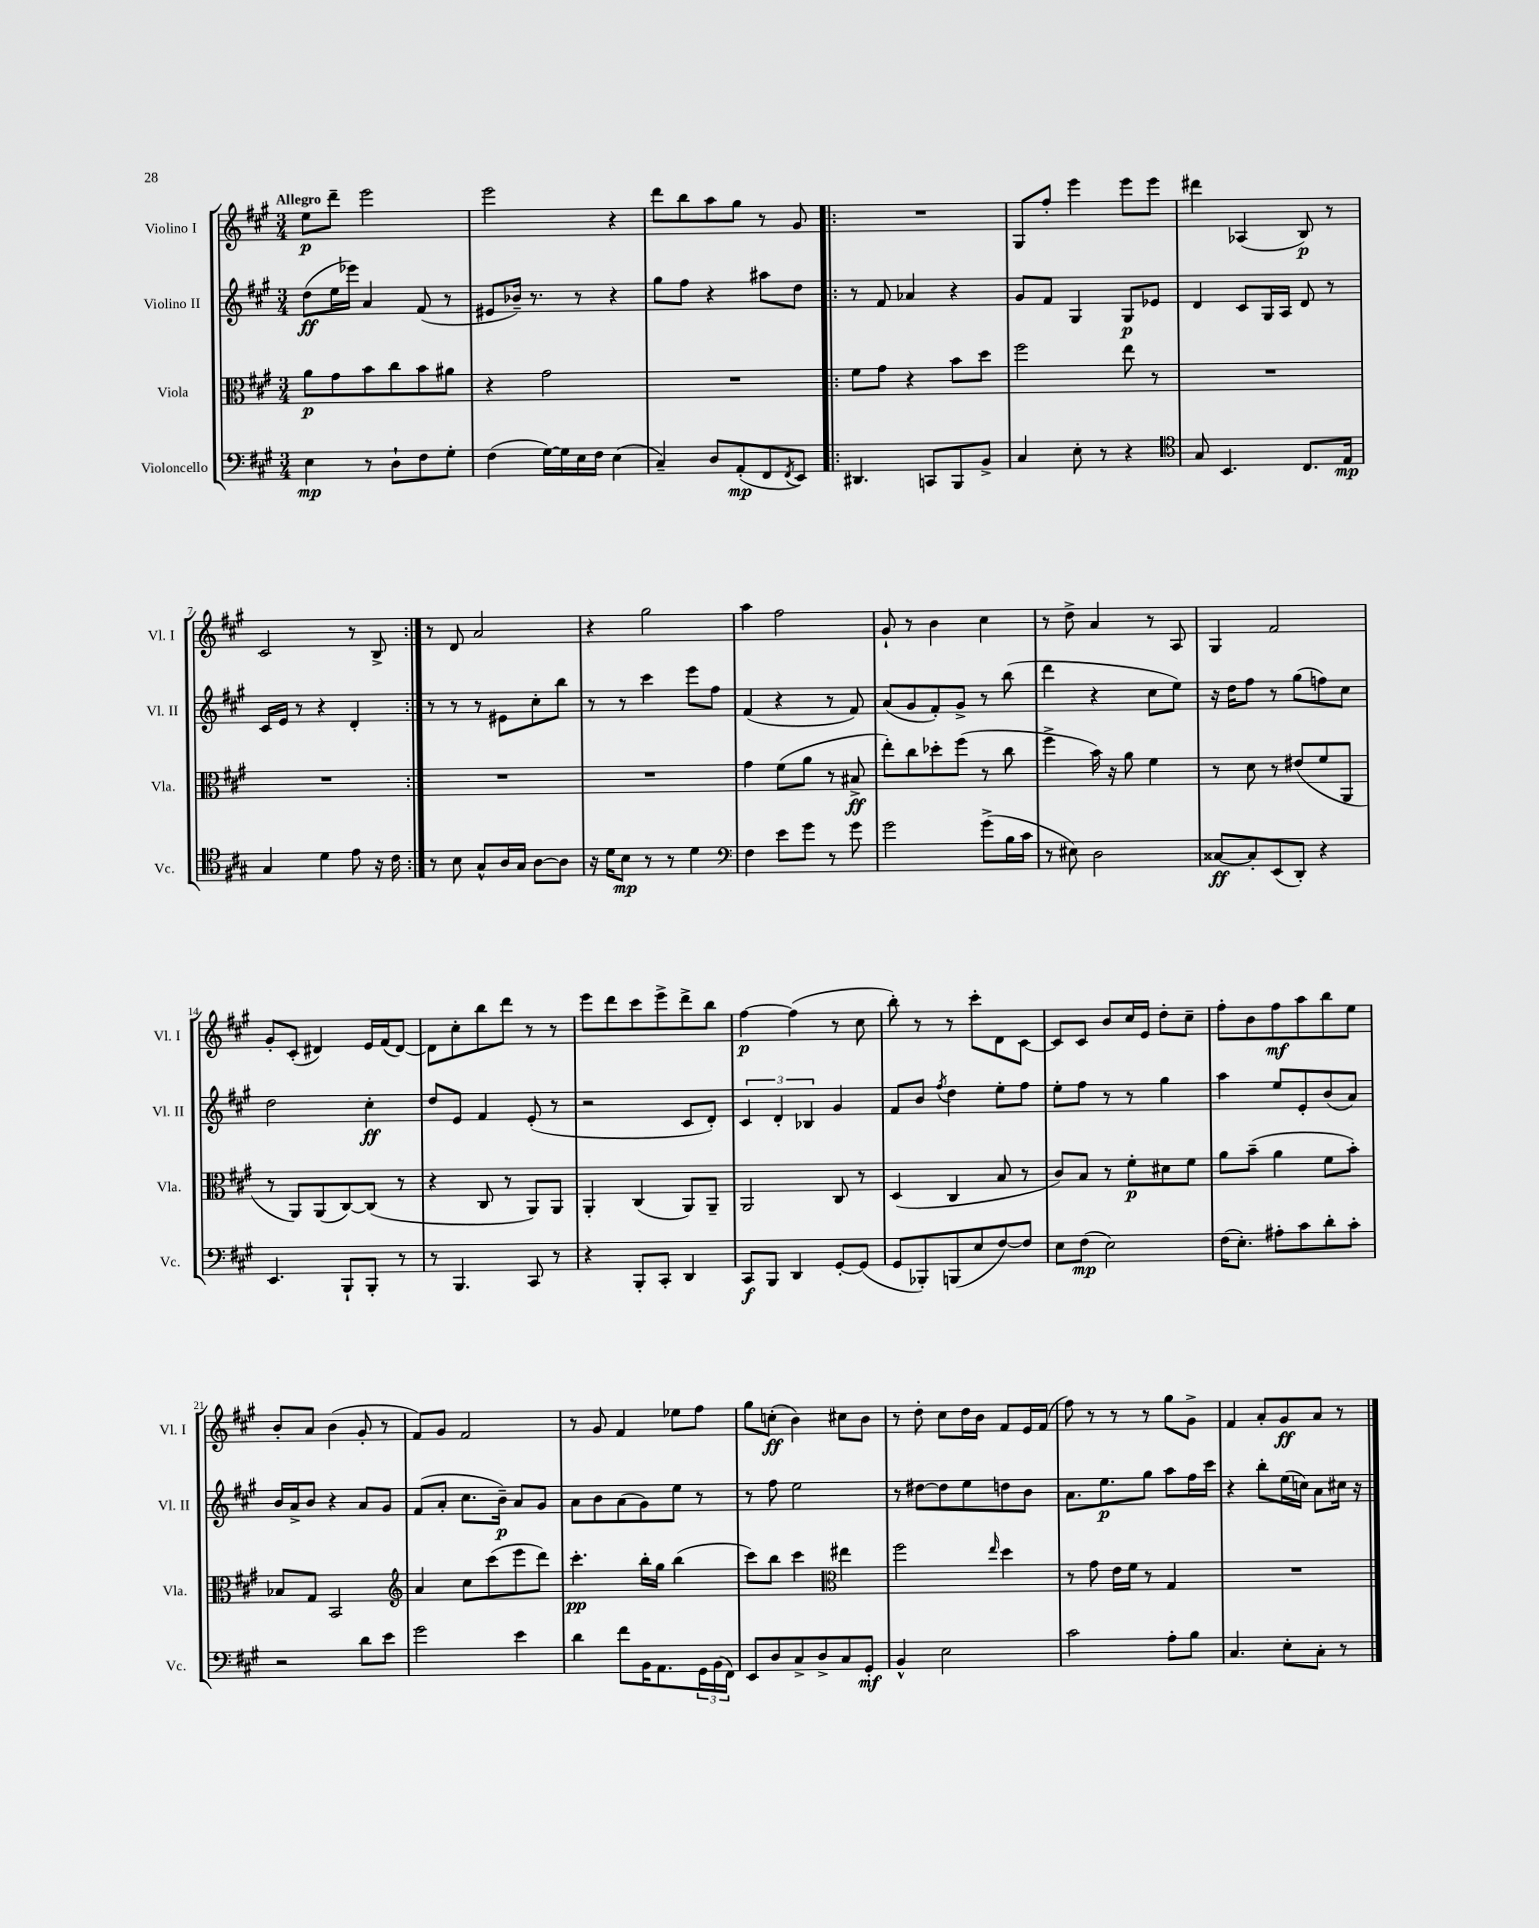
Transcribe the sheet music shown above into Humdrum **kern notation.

**kern	**kern	**kern	**kern
*staff4	*staff3	*staff2	*staff1
*clefF4	*clefC3	*clefG2	*clefG2
*k[f#c#g#]	*k[f#c#g#]	*k[f#c#g#]	*k[f#c#g#]
*M3/4	*M3/4	*M3/4	*M3/4
4E\	8a\L	(8dd\L	8ee\L
.	8g#\	16ee\L	8ddd~\J
.	.	16eee-\JJ)	.
8r	8b\	4a/	2eee\
8D`\L	8cc#\	.	.
8F#\	8b\	(8f#/	.
8G#'\J	8a#\J	8r	.
=	=	=	=
(4F#\	4r	8e#/L	2eee\
.	.	16b-~/Jk)	.
.	.	8.r	.
[16G#\LL)	2g#\	.	.
16G#\]	.	.	.
16E\	.	8r	.
16F#\JJ	.	.	.
(4E\	.	4r	4r
=	=	=	=
4C#~/)	2.r	8gg#\L	8ddd\L
.	.	8ff#\J	8bb\
8D/L	.	4r	8aa\
(8AA'/	.	.	8gg#\J
8FF#/	.	8aa#\L	8r
8qFF#/	.	.	.
8EE/J)	.	8dd\J	8g#/
=!|:	=!|:	=!|:	=!|:
4.DD#/	8f#\L	8r	2.r
.	8g#\J	8f#/	.
.	4r	4a-/	.
8CC/L	.	.	.
8BBB/	8b\L	4r	.
8BB^/J	8dd\J	.	.
=	=	=	=
4C#/	2ff#\	8g#/L	8G#/L
.	.	8f#/J	8ff#'/J
8E'\	.	4G#/	4eee\
8r	.	.	.
4r	8ee\	8G#/L	8eee\L
.	8r	8e-/J	8eee\J
=	=	=	=
*clefC4	*	*	*
8G#/	2.r	4d/	4ddd#\
4.BB/	.	.	.
.	.	8c#/L	(4A-/
.	.	16G#/L	.
.	.	16A/JJ	.
8.C#/L	.	8d/	8B/)
.	.	8r	8r
16E/Jk	.	.	.
=	=	=	=
4G#/	2.r	16c#/LL	2c#/
.	.	16e/JJ	.
.	.	8r	.
4d\	.	4r	.
8e\	.	4d'/	8r
16r	.	.	8B^/
16c#\	.	.	.
=:|!	=:|!	=:|!	=:|!
8r	2.r	8r	8r
8B\	.	8r	8d/
8G#^^/L	.	8r	2a/
16A/L	.	8e#\L	.
16G#/JJ	.	.	.
[8A\L	.	8cc#'\	.
8A\]J	.	8bb\J	.
=	=	=	=
16r	2.r	8r	4r
16d\LK	.	.	.
8B\J	.	8r	.
8r	.	4ccc#\	2gg#\
8r	.	.	.
4d\	.	8eee\L	.
.	.	8ff#\J	.
=	=	=	=
*clefF4	*	*	*
4F#\	4g#\	(4f#/	4aa\
8e\L	(8f#\L	4r	2ff#\
8g#\J	8a\J	.	.
8r	8r	8r	.
8g#\	8B#^/	8f#/)	.
=	=	=	=
2g#\	8ee'\L)	(8a/L	8g#`/
.	8cc#\	8g#/	8r
.	8dd-'\	8f#'/)	4b\
.	(8ff#\J	8g#^/J	.
(8g#^\L	8r	8r	4cc#\
16B\L	8cc#\	(8bb\	.
16c#\JJ	.	.	.
=	=	=	=
8r	4ff#^\	4ddd\	8r
8E#\)	.	.	8dd^\
2D\	16b\)	4r	4a/
.	16r	.	.
.	8a\	.	.
.	4f#\	8cc#\L	8r
.	.	8ee\J)	8A/
=	=	=	=
[8C##/L	8r	16r	4G#/
.	.	16dd\LK	.
8C##'/]	8d\	8ff#\J	.
(8EE/	8r	8r	2f#/
8DD'/J)	(8e#/L	(8gg#\L	.
4r	8f#/	8ff\)	.
.	8AA/J	8cc#\J	.
=	=	=	=
4.EE/	8r	2dd\	8g#'/L
.	8AA/L)	.	(8c#'/J
.	(8AA/	.	4d#/)
8BBB`/L	[8C#/)	.	.
8BBB'/J	(8C#/]J	4cc#'\	16e/LL
.	.	.	(16f#/J
8r	8r	.	[8d#/J)
=	=	=	=
8r	4r	8dd/L	8d#\]L
4.BBB/	.	8e/J	8cc#'\
.	8C#/	4f#/	8bb\
.	8r	.	8ddd\J
8CC#/	8AA/L)	(8e'/	8r
8r	8AA/J	8r	8r
=	=	=	=
4r	4AA'/	2r	8eee\L
.	.	.	8ddd\
8BBB'/L	(4C#/	.	8ccc#\
8CC#'/J	.	.	8eee^\
4DD/	8AA/L)	8c#/L	8ddd^\
.	8AA~/J	8d'/J)	8bb\J
=	=	=	=
8CC#/L	2AA/	6c#/	[4ff#\
8BBB/J	.	.	.
.	.	6d'/	.
4DD/	.	.	(4ff#\]
.	.	6B-/	.
[8GG#'/L	8C#/	4g#/	8r
(8GG#/]J	8r	.	8cc#\
=	=	=	=
8GG#/L	(4D/	8f#/L	8bb'\)
8BBB-'/)	.	8b/J	8r
.	.	8qff#/	.
(8BBB/	4C#/	4dd\	8r
8E/	.	.	8ccc#'\L
[8F#/)	8B/	8ee'\L	8d\
8F#/]J	8r	8ff#\J	[8c#\J
=	=	=	=
8E\L	8c#/L)	8ee'\L	8c#/]L
(8F#\J	8B/J	8ff#\J	8c#/J
2E\)	8r	8r	8b/L
.	8f#'\L	8r	16cc#/L
.	.	.	16e/JJ
.	8d#\	4gg#\	8dd'\L
.	8f#\J	.	8cc#~\J
=	=	=	=
(16F#\LK	8a\L	4aa\	8ff#'\L
8.E'\J)	.	.	.
.	(8b~\J	.	8b\
8A#'\L	4a\	8ee/L	8ff#\
8c#\	.	8e'/	8aa\
8d'\	8f#\L	(8b/	8bb\
8c#'\J	8b'\J)	8a/J)	8ee\J
=	=	=	=
2r	8B-/L	16b/LL	8b'/L
.	.	16a^/J	.
.	8G#/J	8b/J	8a/J
.	2BB/	4r	(4b\
8d\L	.	8a/L	8g#'/
8e\J	.	8g#/J	8r
=	=	=	=
*	*clefG2	*	*
2g#\	4a/	(8f#/L	8f#/L)
.	.	8a'/J	8g#/J
.	8cc#\L	8.cc#\L	2f#/
.	(8ccc#\	.	.
.	.	16b~\Jk)	.
4e\	8eee\	8a/L	.
.	8ddd\J)	8g#/J	.
=	=	=	=
4d\	4.ccc#'\	8a\L	8r
.	.	8b\	8g#/
8f#\L	.	(8a\	4f#/
16BB\K	16bb'\LL	8g#\)	.
8.AA\	16gg#\JJ	.	.
.	(4bb\	8ee\J	8ee-\L
24GG#\L	.	8r	8ff#\J
(24BB\	.	.	.
24FF#\JJ)	.	.	.
=	=	=	=
8EE/L	8ccc#\L)	8r	8gg#\L
8D/	8bb\J	8ff#\	(8cc'\J
8C#^/	4ccc#\	2ee\	4b\)
8D^/	.	.	.
*	*clefC3	*	*
8C#/	4ee#\	.	8cc#\L
8GG#'/J	.	.	8b\J
=	=	=	=
4BB^^/	2ff#\	8r	8r
.	.	[8dd#\L	8dd'\
2E\	.	8dd#\]	8cc#\L
.	.	8ee\	16dd\L
.	.	.	16b\JJ
.	16qqee/	.	.
.	4dd\	8dd\	8f#/L
.	.	8b\J	16e/L
.	.	.	(16f#/JJ
=	=	=	=
2c#\	8r	8.a\L	8ff#\)
.	8g#\	.	8r
.	.	8.ee\	.
.	16e\LL	.	8r
.	16f#\JJ	.	.
.	8r	8gg#\J	8r
8A'\L	4G#/	8aa\L	8gg#\L
8B\J	.	16ff#\L	8g#^\J
.	.	16ccc#\JJ	.
=	=	=	=
4.C#/	2.r	4r	4f#/
.	.	8bb'\L	8a'/L
8E'\L	.	(16ee\L	8g#/
.	.	16cc\JJ)	.
8C#'\J	.	8a\L	8a/J
8r	.	16cc#\Jk	8r
.	.	16r	.
==	==	==	==
*-	*-	*-	*-
